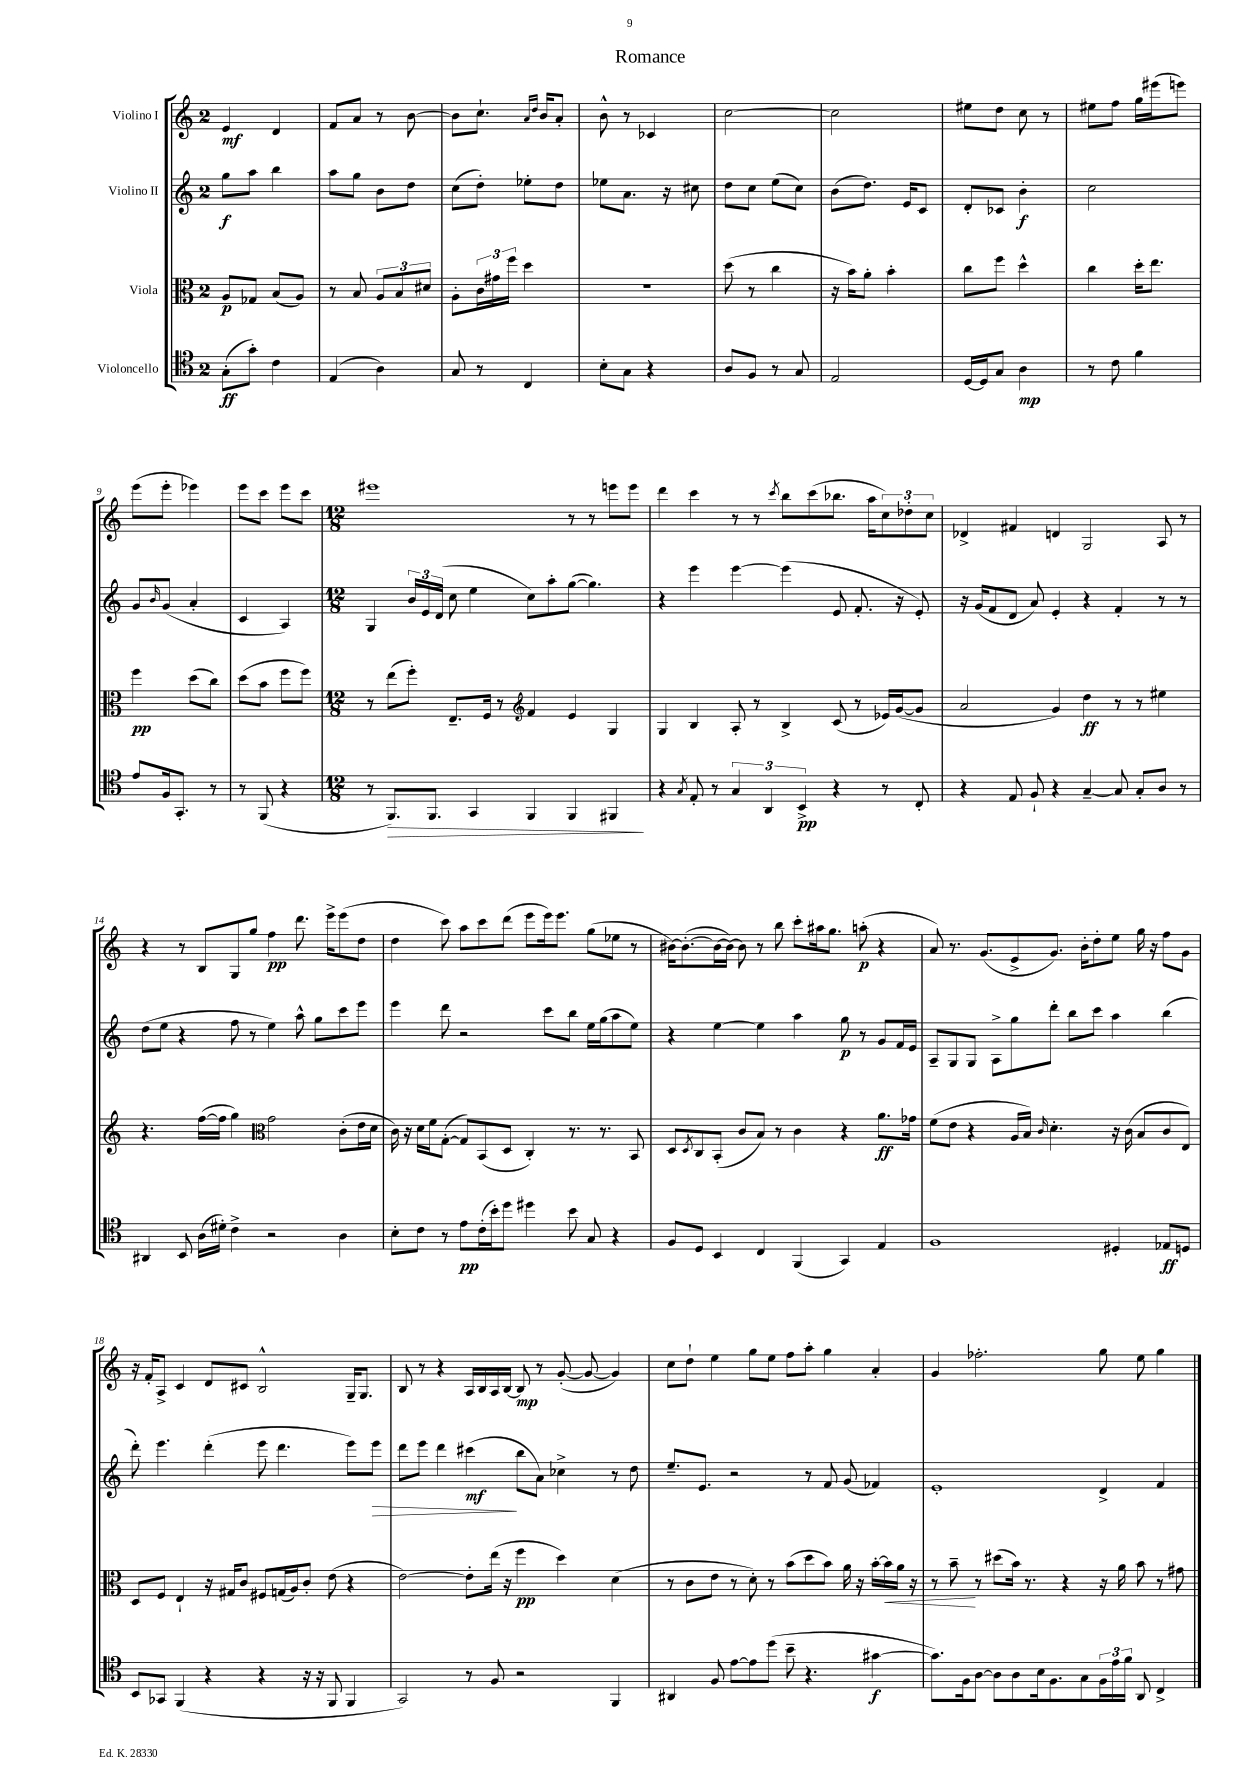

**kern	**kern	**kern	**kern
*staff4	*staff3	*staff2	*staff1
*clefC4	*clefC3	*clefG2	*clefG2
*k[]	*k[]	*k[]	*k[]
*M2/4	*M2/4	*M2/4	*M2/4
(8G'\L	8A/L	8gg\L	4e/
8g'\J)	8G-/J	8aa\J	.
4c\	(8B/L	4bb\	4d/
.	8A/J)	.	.
=	=	=	=
(4E/	8r	8aa\L	8f/L
.	8B/	8gg\J	8a/J
4A\)	12A/L	8b\L	8r
.	12B/	.	.
.	.	8dd\J	[8b\
.	12d#/J	.	.
=	=	=	=
8G/	8A'\L	(8cc\L	8b\]L
8r	24c\L	8dd'\J)	8.cc`\J
.	24g#\	.	.
.	24ff\JJ	.	.
4C/	4dd\	8ee-'\L	.
.	.	.	16qqa/LL
.	.	.	16qqdd/JJ
.	.	.	16b/LK
.	.	8dd\J	8a'/J
=	=	=	=
8B'\L	2r	8ee-\L	8b^^\
8G\J	.	8.a\J	8r
4r	.	.	4c-/
.	.	16r	.
.	.	8cc#\	.
=	=	=	=
8A/L	(8dd\	8dd\L	[2cc\
8F/J	8r	8cc\J	.
8r	4cc\	(8ee\L	.
8G/	.	8cc\J)	.
=	=	=	=
2E/	16r	(8b\L	2cc\]
.	16b\LK)	.	.
.	8a'\J	8.dd\J)	.
.	4b'\	.	.
.	.	16e/LK	.
.	.	8c/J	.
=	=	=	=
[16D/LL	8cc\L	8d'/L	8ee#\L
16D/]J	.	.	.
8G/J	8ff\J	8c-/J	8dd\J
4A\	4dd^^\	4b'\	8cc\
.	.	.	8r
=	=	=	=
8r	4cc\	2cc\	8ee#\L
8c\	.	.	8ff\J
4f\	16dd'\LK	.	16gg\LL
.	8.ee\J	.	(16eee#\J
.	.	.	8eee\J)
=	=	=	=
8e/L	4ff\	8g/L	(8eee\L
.	.	16qqb/	.
16F/k	.	(8g/J	8eee'\J
8.GG'/J	.	.	.
.	(8dd\L	4a'/	4eee-\)
8r	8cc\J)	.	.
=	=	=	=
8r	(8dd\L	4c/	8eee\L
(8FF/	8b\J	.	8ccc\J
4r	8ff\L	4A/)	8eee\L
.	8ff\J)	.	8ccc\J
=	=	=	=
*M12/8	*M12/8	*M12/8	*M12/8
8r	8r	4G/	1eee#
8.FF/L)	(8ee\L	.	.
.	8ff'\J)	24b/LL	.
.	.	24e/	.
8.FF/J	.	.	.
.	.	(24d/JJ	.
.	8.E~/L	8cc\	.
4GG/	.	4ee\	.
.	16F/Jk	.	.
.	8r	.	.
*	*clefG2	*	*
4FF/	4f/	8cc\L)	.
.	.	8aa'\	.
4FF/	4e/	([8gg\J	8r
.	.	4.gg\])	8r
4FF#/	4G/	.	8eee\L
.	.	.	8eee\J
=	=	=	=
4r	4G/	4r	4ddd\
8qG/	.	.	.
8E'/	4B/	4eee\	4ccc\
8r	.	.	.
6G/	8A'/	[4eee\	8r
.	8r	.	8r
6AA/	.	.	.
.	.	.	8qccc/
.	4B^/	(4eee\]	8bb\L
6BB^/	.	.	.
.	.	.	(8ccc\
4r	(8c/	8e/	8.bb-\J
.	8r	8.f'/	.
.	.	.	16aa\LK
8r	16e-/LL)	.	12cc\)
.	([16g/J	16r	.
.	.	.	12dd-'\
8C'/	8g/]J	8e'/)	.
.	.	.	12cc\J
=	=	=	=
4r	2a/	16r	4d-^/
.	.	(16g/LK	.
.	.	8f/	.
8E/	.	8d/J	4f#/
8F`/	.	8a/)	.
4r	4g/)	4e'/	4d/
[4G~/	4dd\	4r	2G/
8G/]	8r	4f'/	.
8G'/L	8r	.	.
8A/J	4ee#\	8r	8A/
8r	.	8r	8r
=	=	=	=
4AA#/	4.r	(8dd\L	4r
.	.	8ee\J	.
8BB/	.	4r	8r
(16A\LL	([16ff\LL	.	8B/L
16d#'\JJ)	16ff\]JJ	.	.
4c^\	4gg\)	8ff\	8G/
.	.	8r	8gg/J
*	*clefC3	*	*
2r	2g\	4ee\)	4ff\
.	.	8aa^^\	8.ddd\
.	.	8gg\L	.
.	.	.	16eee^\LK
4A\	(8c'\L	8ccc\	(8eee\
.	16e\L	8eee\J	8dd\J
.	16d\JJ	.	.
=	=	=	=
8B'\L	16c\)	4eee\	4dd\
.	16r	.	.
8c\J	16d\LL	.	.
.	16f\J	.	.
8r	([8G'\J	8ddd\	8ccc\)
8e\L	8G/]L)	2r	8aa\L
(16c'\L	(8BB/	.	8ccc\
16b'\J)	.	.	.
8dd\J	8D/J	.	(8ddd\J
4dd#\	4C'/)	.	8eee\L
.	.	8ccc\L	16eee\k)
.	.	.	8.eee\J
8b\	8.r	8bb\J	.
8G/	.	16ee\LL	(8gg\L
.	8.r	(16gg\J	.
4r	.	8aa\	8ee-\J
.	8BB/	8ee\J)	8r
=	=	=	=
8F/L	8D/L	4r	[16b#\LK)
.	.	.	(8.b#'\_
.	8qD/	.	.
8D/J	8C/	.	.
4BB/	(8BB'/J	[4ee\	16b#\_L
.	.	.	16b#\_JJ)
.	8c/L	.	8b#\]
4C/	8B/J)	4ee\]	8r
.	8r	.	8bb\
(4FF/	4c\	4aa\	8ccc'\L
.	.	.	16aa#\k
.	.	.	8.gg\J
4GG/)	4r	8gg\	.
.	.	8r	(8aa'\
4E/	8.a\L	8g/L	4r
.	.	16f/L	.
.	16g-\Jk	16e/JJ	.
=	=	=	=
1F	(8f\L	8A~/L	8a/)
.	8e\J	8G/	8.r
.	4r	8G/J	.
.	.	.	(8.g/L
.	.	8A^\L	.
.	16A/LL	8gg\	8e^/
.	16B/JJ)	.	.
.	16qqc/	.	.
.	4.d'\	8ddd'\J	8.g/J)
.	.	8bb\L	.
.	.	.	16b'\LK
.	.	8ccc\J	8dd'\
4D#'/	16r	4aa\	8ee\J
.	(16c\	.	.
.	8B/L	.	16gg\
.	.	.	16r
8E-/L	8c/	(4bb\	8ff\L
8D/J	8E/J)	.	8g\J
=	=	=	=
8BB/L	8D/L	8ddd'\)	16r
.	.	.	16f'/LK
8GG-/J	8F/J	4.eee\	8A^/J
(4FF/	4E`/	.	4c/
4r	16r	(4ddd'\	8d/L
.	16G#/LK	.	.
.	8c/J	.	8c#/J
4r	8F#/L	8eee\	2B^^/
.	(16G/L	4.ddd\	.
.	16A/J)	.	.
16r	8c'/J	.	.
16r	.	.	.
8FF/	(8e\	.	.
4FF/	4r	8eee\L)	16G~/LK
.	.	.	8.G/J
.	.	8eee\J	.
=	=	=	=
2GG/)	[2e\)	8ddd\L	8B/
.	.	8eee\J	8r
.	.	4ddd\	4r
8r	8e'\]L	(4ccc#\	16A/LL
.	.	.	16B/
8F/	(16ee\Jk	.	16A/
.	16r	.	[16B/JJ
2r	4ff\	8bb\L	8B/]
.	.	8a\J)	8r
.	4dd\)	4cc-^\	([8g'/
.	.	.	8g/_
4FF/	(4d\	8r	4g/])
.	.	8dd\	.
=	=	=	=
4AA#/	8r	8.ee~/L	8cc\L
.	8c\L	.	8dd`\J
.	.	8.e/J	.
8F/	8e\J	.	4ee\
[8e\L	8r	2r	.
8e\]	8d'\)	.	8gg\L
(8dd\J	8r	.	8ee\J
8b~\	(8b\L	.	8ff\L
4.r	8dd\	8r	8aa'\J
.	8b\J)	8f/	4gg\
.	16a\	(8g/	.
.	16r	.	.
[4g#\	[16b'\LL	4f-/)	4a'/
.	16b\]	.	.
.	16a\JJ	.	.
.	16r	.	.
=	=	=	=
8.g#\]L)	8r	1e'	4g/
.	8b~\	.	.
16F\k	.	.	.
[8A\J	8r	.	2.ff-'\
8A\]L	(8dd#\L	.	.
8A\	16b\Jk)	.	.
.	8.r	.	.
16B\k	.	.	.
8.F\	.	.	.
.	4r	.	.
8G\	.	.	.
24F\L	16r	4d^/	8gg\
24e\	.	.	.
.	16a\	.	.
24f\JJ	.	.	.
8AA/	8b\	.	8ee\
4C^/	8r	4f/	4gg\
.	8g#\	.	.
==	==	==	==
*-	*-	*-	*-
